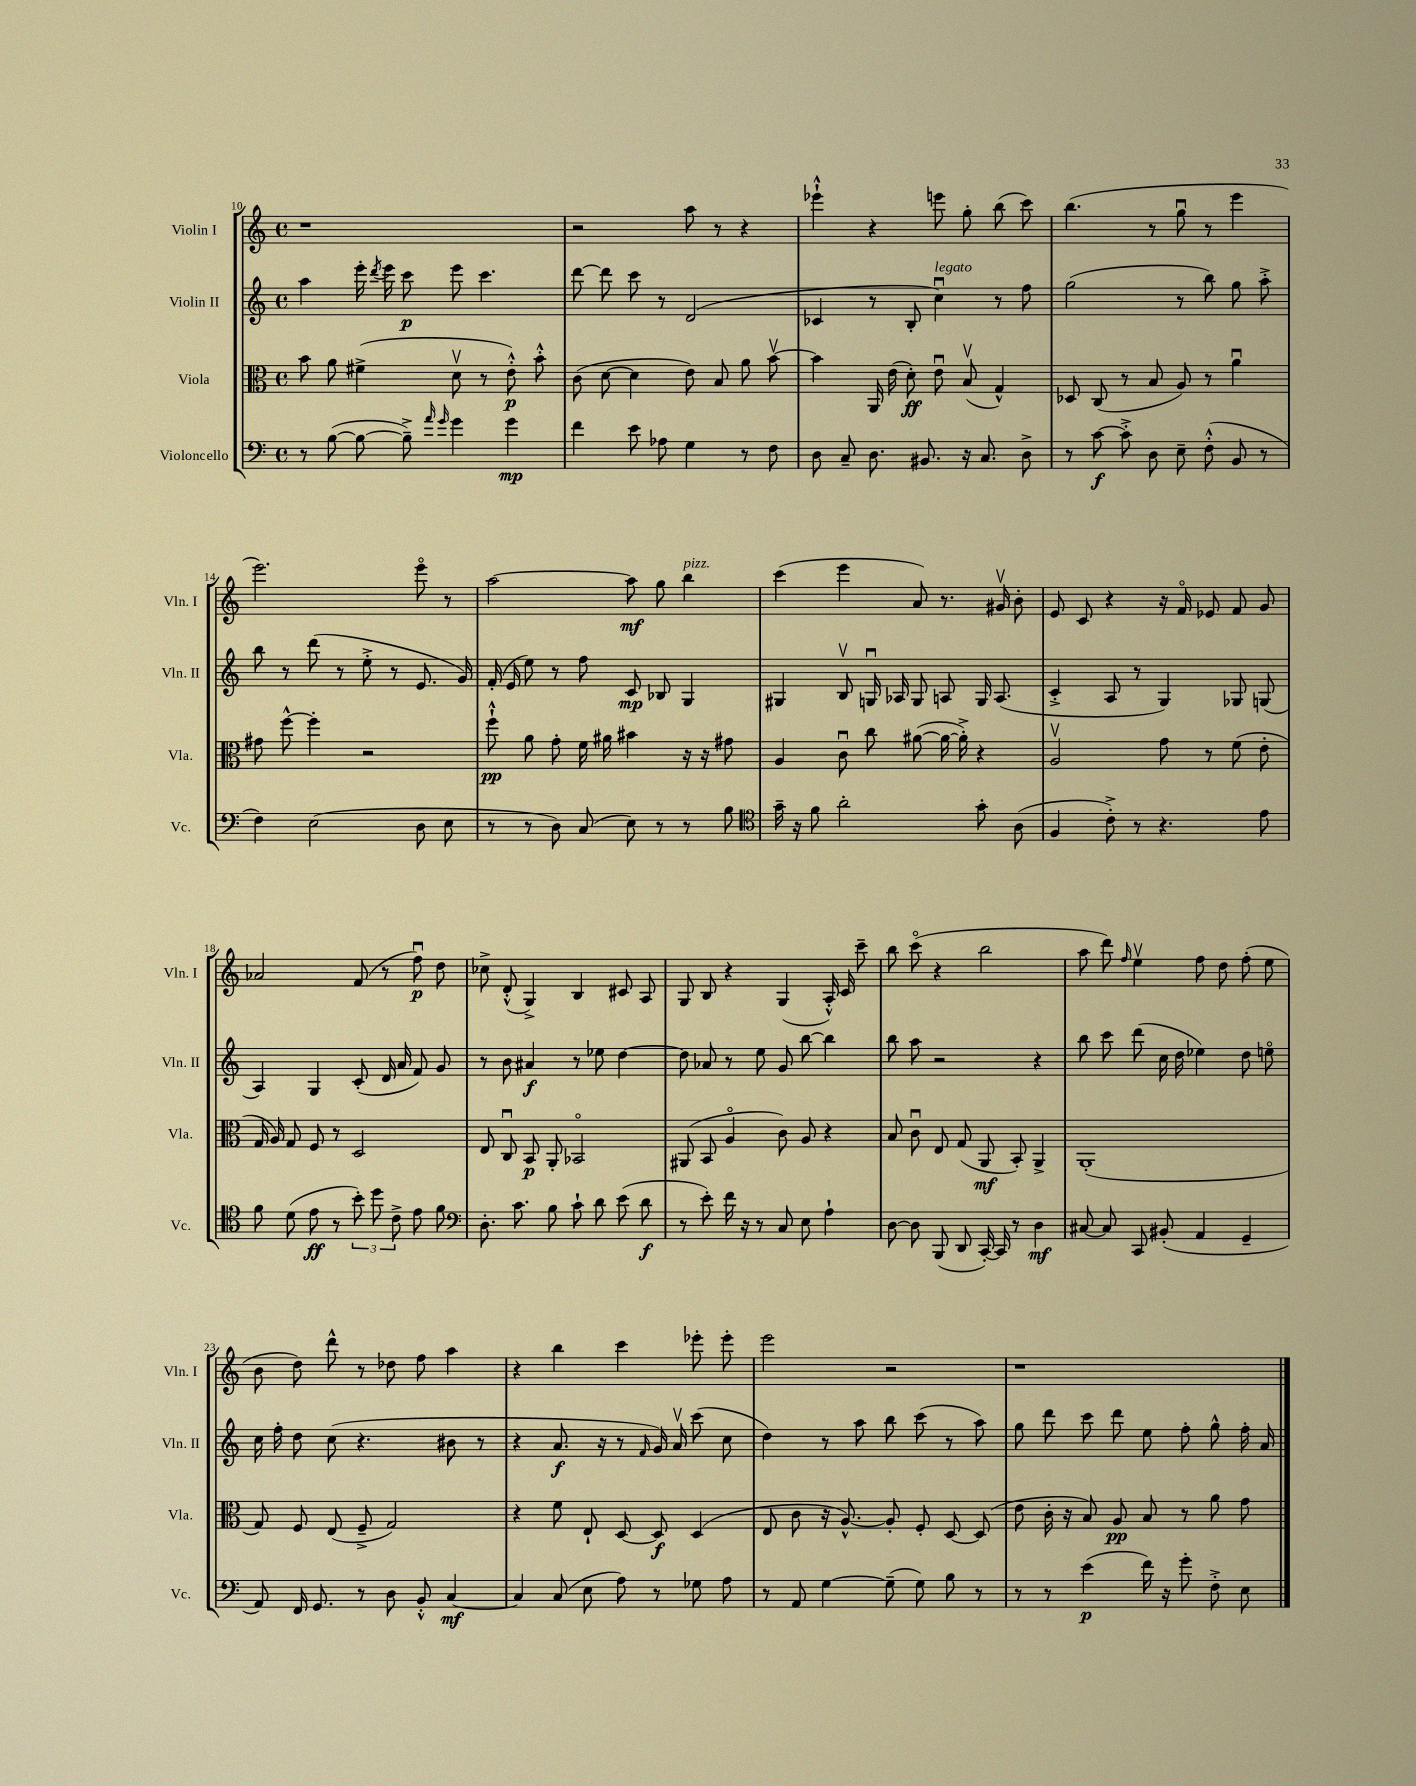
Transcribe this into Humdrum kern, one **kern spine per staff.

**kern	**dynam	**kern	**dynam	**kern	**dynam	**kern	**dynam
*part4	*part4	*part3	*part3	*part2	*part2	*part1	*part1
*staff4	*staff4	*staff3	*staff3	*staff2	*staff2	*staff1	*staff1
*I"Violoncello	*	*I"Viola	*	*I"Violin II	*	*I"Violin I	*
*I'Vc.	*	*I'Vla.	*	*I'Vln. II	*	*I'Vln. I	*
*clefF4	*	*clefC3	*	*clefG2	*	*clefG2	*
*k[]	*	*k[]	*	*k[]	*	*k[]	*
*M4/4	*	*M4/4	*	*M4/4	*	*M4/4	*
*met(c)	*	*met(c)	*	*met(c)	*	*met(c)	*
=10	=10	=10	=10	=10	=10	=10	=10
8r	.	8b\	.	4aa\	.	1r	.
([8B\	.	8a\	.	.	.	.	.
8B\_	.	(4f#X^\	.	16eee'\	.	.	.
.	.	.	.	8qddd/	.	.	.
.	.	.	.	16eee\	.	.	.
8B~^\])	.	.	.	8ccc\	p	.	.
16qqa/	.	.	.	.	.	.	.
16qqg/	.	.	.	.	.	.	.
4g\	.	8dv\	.	8eee\	.	.	.
.	.	8r	.	4.ccc\	.	.	.
4g\	mp	8e'^^\)	p	.	.	.	.
.	.	8b'^^\	.	.	.	.	.
=11	=11	=11	=11	=11	=11	=11	=11
4f\	.	(8c\	.	[8ddd\	.	2r	.
.	.	[8d\	.	8ddd\]	.	.	.
8e\	.	4d\]	.	8ccc\	.	.	.
8A-X\	.	.	.	8r	.	.	.
4G\	.	8e\)	.	(2d/	.	8aa\	.
.	.	8B/	.	.	.	8r	.
8r	.	8a\	.	.	.	4r	.
8F\	.	[8bv\	.	.	.	.	.
=12	=12	=12	=12	=12	=12	=12	=12
8D\	.	4b\]	.	4c-X/	.	4eee-X`^^\	.
8C~/	.	.	.	.	.	.	.
8.D\	.	16AA/	.	8r	.	4r	.
.	.	(16e\	.	.	.	.	.
.	.	8d'\)	ff	8B'/	.	.	.
8.BB#X/	.	.	.	.	.	.	.
!	!	!	!	!LO:TX:a:i:t=legato	!	!	!
.	.	8eu\	.	4ccu\)	.	8eeen\	.
16r	.	(8Bv/	.	.	.	8gg'\	.
8.C/	.	.	.	.	.	.	.
.	.	4G^^/)	.	8r	.	(8bb\	.
8D^\	.	.	.	8ff\	.	8ccc\)	.
=13	=13	=13	=13	=13	=13	=13	=13
8r	.	8D-X/	.	(2gg\	.	(4.bb\	.
[8c\	f	(8C/	.	.	.	.	.
8c'^\]	.	8r	.	.	.	.	.
8D\	.	8B/	.	.	.	8r	.
8E~\	.	8A/)	.	8r	.	8ggu\	.
(8F'^^\	.	8r	.	8bb\)	.	8r	.
8BB/	.	4au\	.	8gg\	.	4eee\	.
8r	.	.	.	8aa'^\	.	.	.
!!LO:LB:g=z
=14	=14	=14	=14	=14	=14	=14	=14
4F\)	.	8g#X\	.	8bb\	.	2.eee\)	.
.	.	[8ff^^\	.	8r	.	.	.
(2E\	.	4ff'\]	.	(8ddd\	.	.	.
.	.	.	.	8r	.	.	.
.	.	2r	.	8ee'^\	.	.	.
.	.	.	.	8r	.	.	.
8D\	.	.	.	8.e/	.	8eee\	.
8E\	.	.	.	.	.	8r	.
.	.	.	.	16g/)	.	.	.
=15	=15	=15	=15	=15	=15	=15	=15
8r	.	8ff`^^\	pp	(16f'/	.	[2aa\	.
.	.	.	.	16e/	.	.	.
8r	.	8a\	.	8ee\)	.	.	.
8D\)	.	8g'\	.	8r	.	.	.
(8C/	.	16f\	.	8ff\	.	.	.
.	.	16a#X\	.	.	.	.	.
8E\)	.	4b#X\	.	8c/	mp	8aa\]	mf
8r	.	.	.	8B-X/	.	8gg\	.
!	!	!	!	!	!	!LO:TX:a:i:t=pizz.	!
8r	.	16r	.	4G/	.	4bb\	.
.	.	16r	.	.	.	.	.
8B\	.	8g#X\	.	.	.	.	.
=16	=16	=16	=16	=16	=16	=16	=16
*clefC4	*	*	*	*	*	*	*
16g~\	.	4A/	.	4G#X/	.	(4ccc\	.
16r	.	.	.	.	.	.	.
8f\	.	.	.	.	.	.	.
2a'\	.	8cu\	.	8Bv/	.	4eee\	.
.	.	8cc\	.	16Gnu/	.	.	.
.	.	.	.	16A-X/	.	.	.
.	.	([8a#X\	.	8G/	.	8a/)	.
.	.	16a#\_	.	8An/	.	8.r	.
.	.	16a#'^\])	.	.	.	.	.
8g'\	.	4r	.	16G/	.	.	.
.	.	.	.	(8.A/	.	16g#Xv/	.
(8A\	.	.	.	.	.	8b'\	.
=17	=17	=17	=17	=17	=17	=17	=17
4F/	.	2Av/	.	4c'^/	.	8e/	.
.	.	.	.	.	.	8c/	.
8c'^\)	.	.	.	8A/	.	4r	.
8r	.	.	.	8r	.	.	.
4.r	.	8g\	.	4G/)	.	16r	.
.	.	.	.	.	.	16f/	.
.	.	8r	.	.	.	8e-X/	.
.	.	(8f\	.	8G-X/	.	8f/	.
8e\	.	8e'\	.	(8Gn/	.	8g/	.
!!LO:LB:g=z
=18	=18	=18	=18	=18	=18	=18	=18
8f\	.	16G/	.	4A/)	.	2a-X/	.
.	.	16A/)	.	.	.	.	.
(8d\	.	8G/	.	.	.	.	.
8e\	ff	8F/	.	4G/	.	.	.
8r	.	8r	.	.	.	.	.
12b'\)	.	2D/	.	(8c'/	.	(8f/	.
12dd\	.	.	.	.	.	.	.
.	.	.	.	16d/	.	8r	.
12c^\	.	.	.	.	.	.	.
.	.	.	.	16a/	.	.	.
8e\	.	.	.	8f/)	.	8ffu\)	p
8f\	.	.	.	8g/	.	8dd\	.
=19	=19	=19	=19	=19	=19	=19	=19
*clefF4	*	*	*	*	*	*	*
8.D'\	.	8E/	.	8r	.	8cc-X^\	.
.	.	8Cu/	.	8b\	.	(8d'^^/	.
8.c\	.	.	.	.	.	.	.
.	.	8BB/	p	4a#X/	f	4G^/)	.
8B\	.	8AA'/	.	.	.	.	.
8c`\	.	2BB-X/	.	8r	.	4B/	.
8d\	.	.	.	8ee-X\	.	.	.
(8e\	.	.	.	[4dd\	.	8c#X/	.
8d\	f	.	.	.	.	8A/	.
=20	=20	=20	=20	=20	=20	=20	=20
8r	.	(8AA#X/	.	8dd\]	.	8G/	.
8e'\)	.	8BB/	.	8a-X/	.	8B/	.
16f\	.	4A/	.	8r	.	4r	.
16r	.	.	.	.	.	.	.
8r	.	.	.	8ee\	.	.	.
8C/	.	8c\)	.	8g/	.	(4G/	.
8E\	.	8A/	.	[8bb\	.	.	.
4A`\	.	4r	.	4bb\]	.	16A'^^/)	.
.	.	.	.	.	.	16c/	.
.	.	.	.	.	.	8ccc~\	.
=21	=21	=21	=21	=21	=21	=21	=21
[8D\	.	8B/	.	8bb\	.	8bb\	.
8D\]	.	8cu\	.	8aa\	.	(8ccc\	.
(8BBB/	.	8E/	.	2r	.	4r	.
8DD/	.	(8G/	.	.	.	.	.
[16CC'/)	.	8AA/	mf	.	.	2bb\	.
16CC/]	.	.	.	.	.	.	.
8r	.	8BB'/)	.	.	.	.	.
4D\	mf	4AA^/	.	4r	.	.	.
=22	=22	=22	=22	=22	=22	=22	=22
[8C#X/	.	(1AA'	.	8bb\	.	8aa\	.
8C#/]	.	.	.	8ccc\	.	8ddd\)	.
.	.	.	.	.	.	16qqff/	.
8CC/	.	.	.	(8ddd\	.	4eev\	.
(8BB#X'/	.	.	.	16cc\	.	.	.
.	.	.	.	16dd\	.	.	.
4AA/	.	.	.	4ee-X\)	.	8ff\	.
.	.	.	.	.	.	8dd\	.
4GG~/	.	.	.	8dd\	.	(8ff'\	.
.	.	.	.	8een\	.	8ee\	.
!!LO:LB:g=z
=23	=23	=23	=23	=23	=23	=23	=23
8AA/)	.	8G/)	.	16cc\	.	8b\	.
.	.	.	.	16ff'\	.	.	.
16FF/	.	8F/	.	8dd\	.	8dd\)	.
8.GG/	.	.	.	.	.	.	.
.	.	(8E/	.	(8cc\	.	8ddd^^\	.
8r	.	8F~^/	.	4.r	.	8r	.
8D\	.	2G/)	.	.	.	8dd-X\	.
8BB'^^/	.	.	.	.	.	8ff\	.
[4C/	mf	.	.	8b#X\	.	4aa\	.
.	.	.	.	8r	.	.	.
=24	=24	=24	=24	=24	=24	=24	=24
4C/]	.	4r	.	4r	.	4r	.
(8C/	.	8f\	.	8.a/	f	4bb\	.
8E\	.	8E`/	.	.	.	.	.
.	.	.	.	16r	.	.	.
8A\)	.	[8D/	.	8r	.	4ccc\	.
.	.	.	.	16qqf/	.	.	.
8r	.	8D/]	f	16g/)	.	.	.
.	.	.	.	16av/	.	.	.
8G-X\	.	(4D/	.	(8ccc\	.	8eee-X'\	.
8A\	.	.	.	8cc\	.	8eee-'\	.
=25	=25	=25	=25	=25	=25	=25	=25
8r	.	8E/	.	4dd\)	.	2eee\	.
8AA/	.	8c\	.	.	.	.	.
[4G\	.	16r	.	8r	.	.	.
.	.	[8.A^^/)	.	.	.	.	.
.	.	.	.	8aa\	.	.	.
(8G~\]	.	8A'/]	.	8bb\	.	2r	.
8G\)	.	8F'/	.	(8ccc\	.	.	.
8B\	.	[8D/	.	8r	.	.	.
8r	.	(8D/]	.	8aa\)	.	.	.
=26	=26	=26	=26	=26	=26	=26	=26
8r	.	8e\	.	8gg\	.	1r	.
8r	.	16c'\	.	8ddd\	.	.	.
.	.	16r	.	.	.	.	.
(4e\	p	8B/)	.	8ccc\	.	.	.
.	.	8A/	pp	8ddd\	.	.	.
16f\)	.	8B/	.	8ee\	.	.	.
16r	.	.	.	.	.	.	.
8g'\	.	8r	.	8ff'\	.	.	.
8F'^\	.	8a\	.	8gg^^\	.	.	.
8E\	.	8g\	.	16ff'\	.	.	.
.	.	.	.	16a/	.	.	.
==	==	==	==	==	==	==	==
*-	*-	*-	*-	*-	*-	*-	*-
